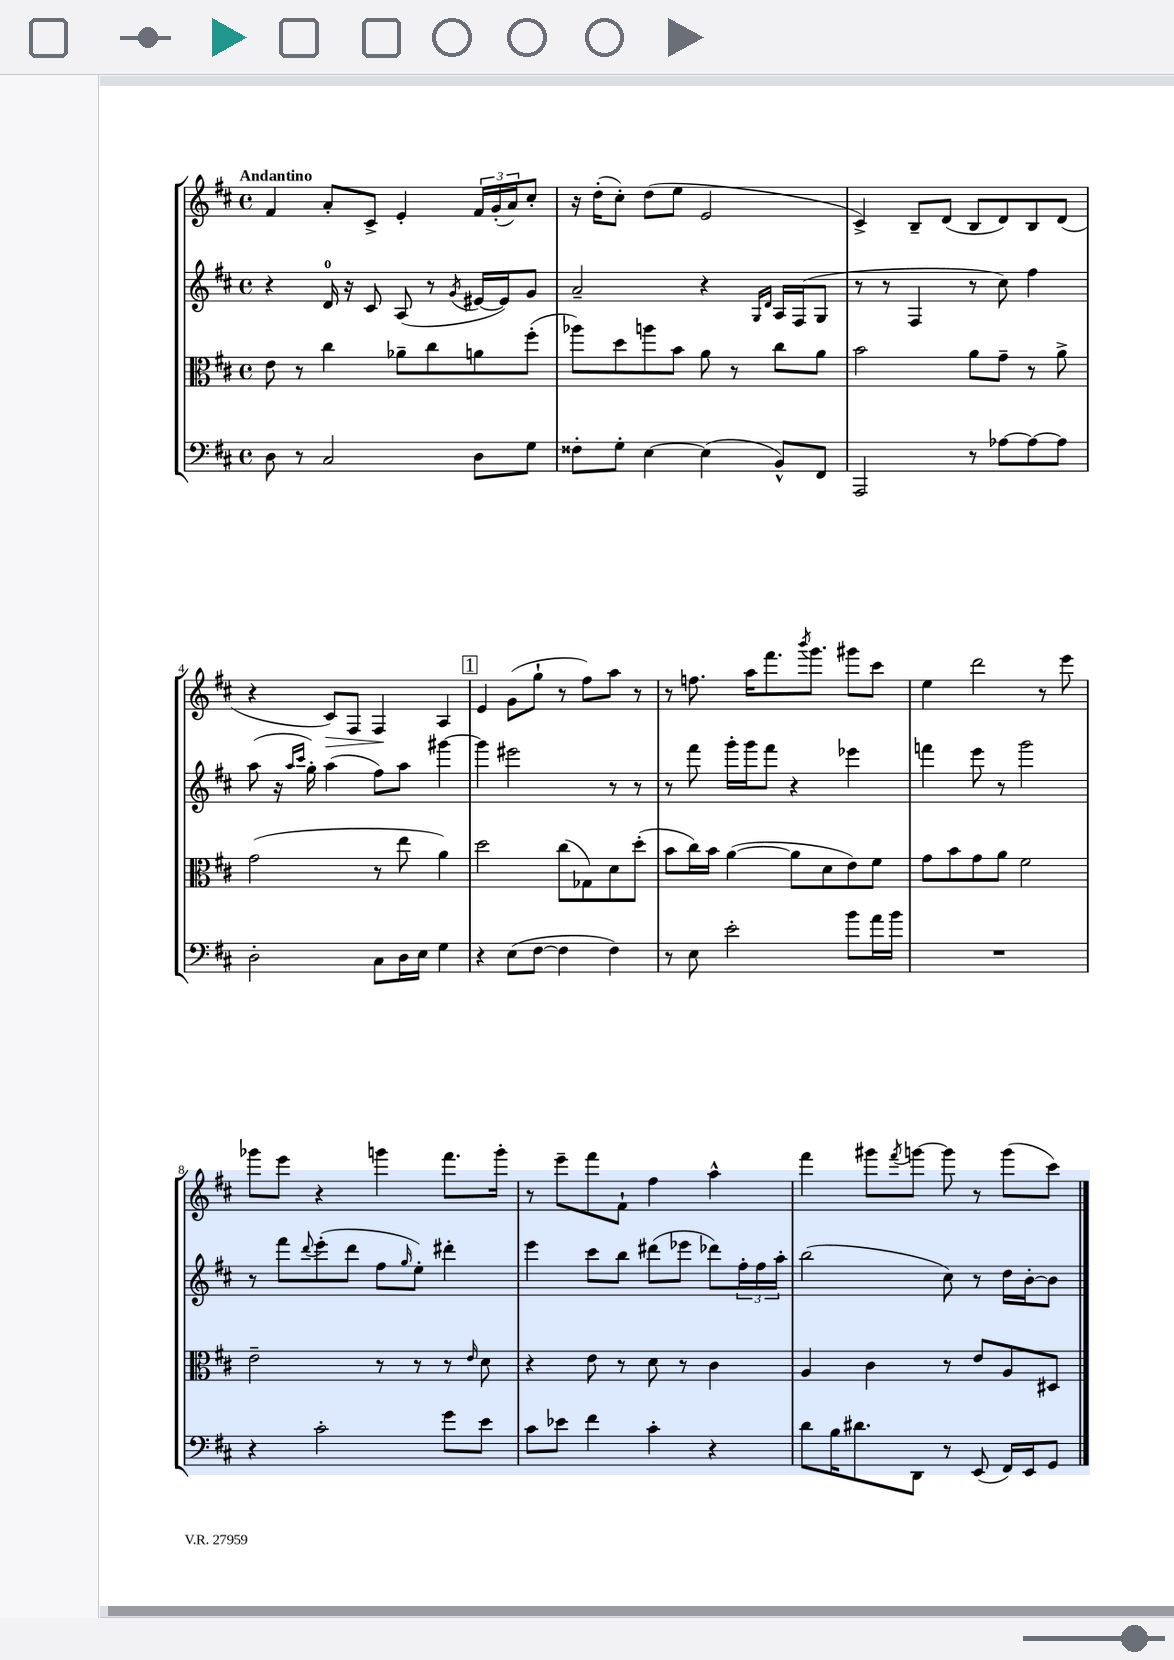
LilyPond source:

<<
\new StaffGroup <<
\new Staff = "s0" {
    \clef treble \key d \major \defaultTimeSignature \time 4/4 \tempo "Andantino"
    fis'4 a'8-. cis'8-> e'4-. \tuplet 3/2 { fis'16 g'16-.( a'16) } cis''8-. |
    r16 d''16-.( cis''8-.) d''8( e''8 e'2 |
    cis'4->) b8-- d'8( b8 d'8) b8 d'8( |
    r4 cis'8\>) fis8 fis4\! a4 |
    \mark \markup { \box "1" } e'4 g'8( g''8-! r8 fis''8) a''8 r8 |
    r8 f''8. a''16 fis'''8. \acciaccatura { b'''8 } g'''8. gis'''8 cis'''8 |
    e''4 d'''2 r8 e'''8 |
    ges'''8 e'''8 r4 g'''4 fis'''8. g'''16-. |
    r8 e'''8-- fis'''8 fis'8-! fis''4 a''4-^ |
    fis'''4 gis'''8 \acciaccatura { fis'''8 } g'''8~ g'''8 r8 g'''8( cis'''8) \bar "|." |
}
\new Staff = "s1" {
    \clef treble \key d \major \defaultTimeSignature \time 4/4
    r4 d'16-0 r16 cis'8 a8( r8 \acciaccatura { g'8 } eis'16~ eis'16) g'8 |
    a'2-- r4 \grace { g16 d'16 } a16 fis16( g8 |
    r8 r8 fis4 r8 cis''8) fis''4 |
    a''8( r16 \grace { a''16 cis'''16 } g''16-.) a''4( fis''8) a''8 gis'''4~ |
    \mark \markup { \box "1" } gis'''4 eis'''2 r8 r8 |
    r8 fis'''8 g'''16-. g'''16 fis'''8 r4 ees'''4 |
    f'''4 e'''8 r8 g'''2 |
    r8 fis'''8 \appoggiatura { d'''8 } e'''8-.( d'''8 fis''8 \grace { g''16 } e''8-.) dis'''4-. |
    e'''4 cis'''8 b''8 dis'''8( ees'''8 des'''8) \tuplet 3/2 { fis''16-. fis''16 a''16-. } |
    b''2( cis''8) r8 d''16 b'16~-. b'8 \bar "|." |
}
\new Staff = "s2" {
    \clef alto \key d \major \defaultTimeSignature \time 4/4
    e'8 r8 cis''4 aes'8-- cis''8 a'8 fis''8-.( |
    aes''8) d''8 a''8 b'8 a'8 r8 cis''8 a'8 |
    b'2 a'8 g'8-- r8 a'8-> |
    g'2( r8 e''8 a'4) |
    \mark \markup { \box "1" } d''2 cis''8( ges8) d'8 d''8-.( |
    b'8 cis''16) b'16 a'4~( a'8 d'8 e'8) fis'8 |
    g'8 b'8 g'8 a'8 fis'2 |
    e'2-- r8 r8 r8 \grace { e'16 } d'8 |
    r4 e'8 r8 d'8 r8 cis'4 |
    a4 cis'4 r8 e'8 a8 dis8 \bar "|." |
}
\new Staff = "s3" {
    \clef bass \key d \major \defaultTimeSignature \time 4/4
    d8 r8 cis2 d8 g8 |
    fisis8-. g8-. e4~ e4( b,8-^) fis,8 |
    a,,2 r8 aes8~ aes8~ aes8 |
    d2-. cis8 d16 e16 g4 |
    \mark \markup { \box "1" } r4 e8( fis8~ fis4 fis4) |
    r8 e8 e'2-. b'8 a'16 b'16 |
    R1 |
    r4 cis'2-. g'8 e'8 |
    cis'8 ees'8 fis'4 cis'4-. r4 |
    d'8 b16 dis'8. d,8 r8 e,8( fis,16) e,16 g,8 \bar "|." |
}
>>
>>
